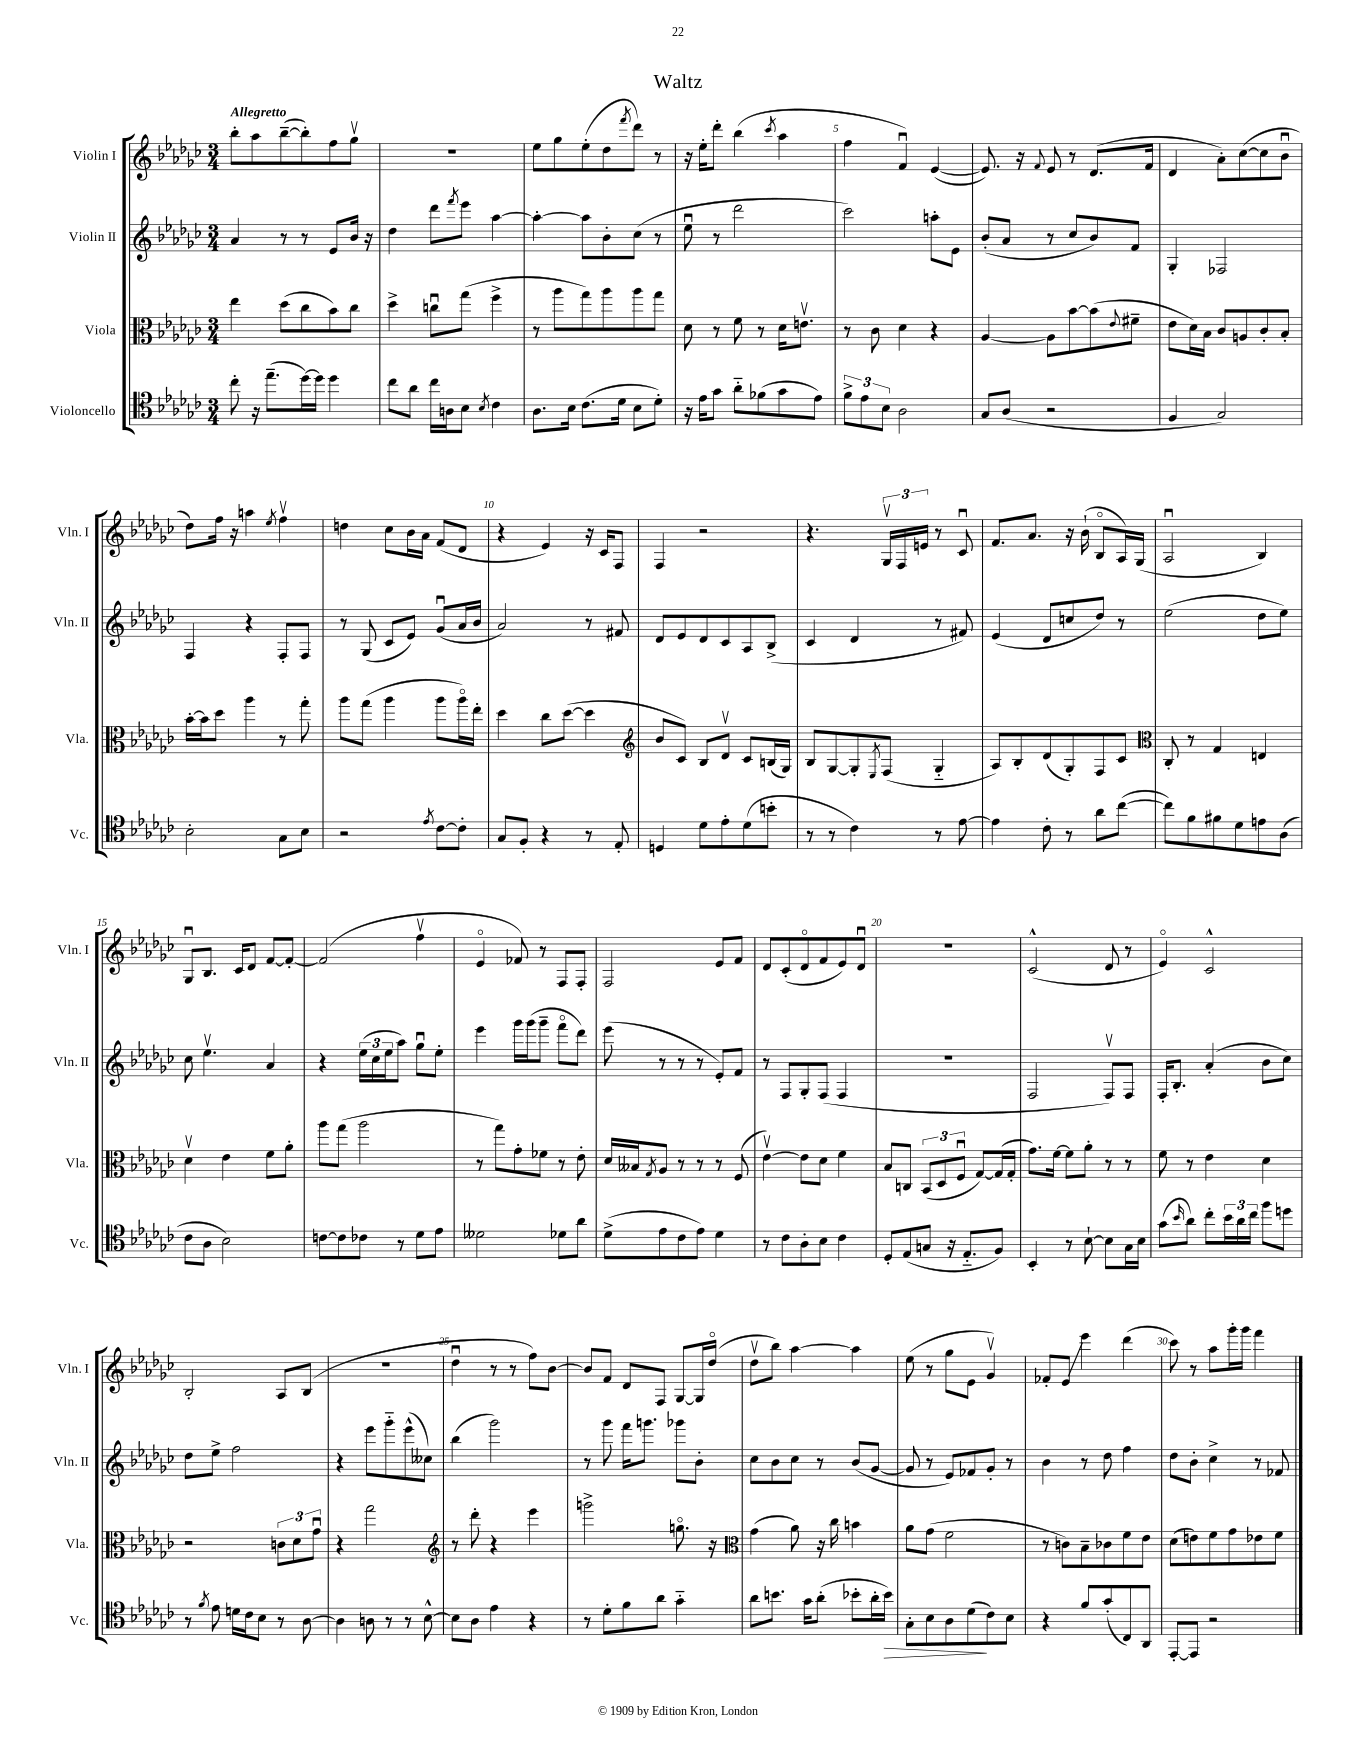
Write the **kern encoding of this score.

**kern	**kern	**kern	**kern
*staff4	*staff3	*staff2	*staff1
*clefC4	*clefC3	*clefG2	*clefG2
*k[b-e-a-d-g-c-]	*k[b-e-a-d-g-c-]	*k[b-e-a-d-g-c-]	*k[b-e-a-d-g-c-]
*M3/4	*M3/4	*M3/4	*M3/4
8cc-'	4ee-	4a-	8bb-'
16r	.	.	8aa-
(8.ee-~	.	.	.
.	(8dd-	8r	([8bb-~
[16dd-)	8cc-	8r	8bb-'])
16dd-]	.	.	.
4dd-	8b-)	8e-	8ff
.	8cc-	16b-	8gg-v
.	.	16r	.
=	=	=	=
8cc-	4dd-^	4dd-	2.r
8a-	.	.	.
16cc-	8ccu	8ddd-	.
16A	.	.	.
.	.	8qfff	.
8B-	(8gg-	8eee-	.
8qB-	.	.	.
4c-	4ff^	[4aa-	.
=	=	=	=
8.A-	8r	4aa-'_	8ee-
.	8aa-	.	8gg-
16B-	.	.	.
(8.c-	8gg-)	8aa-]	(8ee-'
.	8aa-	8b-'	8dd-
16d-	.	.	.
.	.	.	8qfff
8B-	8aa-	(8cc-	8ddd-)
8d-')	8gg-	8r	8r
=	=	=	=
16r	8d-	8ee-u	16r
16e-	.	.	16ee-'
8g-	8r	8r	8ddd-'
8a-'~	8f	2ddd-	(4bb-
(8f-	8r	.	.
.	.	.	8qccc-
8g-	16d-	.	4aa-
.	8.ev	.	.
8e-)	.	.	.
=	=	=	=
12f^	8r	2ccc-)	4ff
12e-	.	.	.
.	8c-	.	.
12B-	.	.	.
2A-	4d-	.	4fu)
.	4r	8aa'	([4e-
.	.	8e-	.
=	=	=	=
8G-	[4A-	(8b-'	8.e-])
(8A-	.	8a-	.
.	.	.	16r
.	.	.	8qqf
2r	8A-]	8r	8e-
.	[8b-	8cc-	8r
.	(8b-]	8b-)	(8.d-
.	8qqe-	.	.
.	8f#~	8f	.
.	.	.	16f
=	=	=	=
4F	8e-	4G-'	4d-
.	16d-)	.	.
.	16B-	.	.
2G-)	8c-	2F-	8a-')
.	8A	.	([8cc-
.	8c-'	.	8cc-]
.	8B-'	.	8b-u
=	=	=	=
2B-'	[16b-'	4F	8dd-)
.	16b-]	.	.
.	8dd-	.	16ff
.	.	.	16r
.	4aa-	4r	4aa
.	.	.	8qee-
8G-	8r	8F'	4ffv
8B-	8gg-'	8F	.
=	=	=	=
2r	8aa-	8r	4dd
.	(8gg-	(8G-	.
.	4aa-	8c-	8cc-
.	.	8e-)	16b-
.	.	.	16a-
8qe-	.	.	.
[8c-	8aa-	(8g-u	(8f
8c-']	16aa-o)	16a-	8d-
.	16ee-'	16b-	.
=	=	=	=
8G-	4dd-	2a-)	4r
8F'	.	.	.
4r	8cc-	.	4e-)
.	([8dd-	.	.
8r	4dd-]	8r	16r
.	.	.	16c-
8E-'	.	8f#	8F
=	=	=	=
*	*clefG2	*	*
4D	8b-	8d-	4F
.	8c-)	8e-	.
8d-	8B-	8d-	2r
8e-'	8d-v	8c-	.
(8d-	8c-	8A-	.
8b'	(16B	(8B-^	.
.	16G-)	.	.
=	=	=	=
8r	8B-	4c-	4.r
8r	[8G-	.	.
4c-)	8G-']	4d-	.
.	8qE-	.	.
.	(8F	.	24G-v
.	.	.	24F
.	.	.	24e
8r	4G-'~	8r	8r
[8e-	.	8f#)	8c-u
=	=	=	=
4e-]	8A-)	(4e-	8.f
.	8B-'	.	.
.	.	.	8.a-
8c-'	(8d-	8d-	.
8r	8G-')	8cc	16r
.	.	.	(16b-`
8a-	8F	8dd-)	8B-o
([8cc-	8c-	8r	16A-)
.	.	.	(16G-
=	=	=	=
*	*clefC3	*	*
8cc-])	8C-'	(2ee-	2A-u
8f	8r	.	.
8f#	4G-	.	.
8d-	.	.	.
8e	4E	8dd-	4B-)
(8A-	.	8ee-)	.
=	=	=	=
8c-	4d-v	8cc-	8G-u
8A-	.	4.ee-v	8.B-
2B-)	4e-	.	.
.	.	.	16c-
.	.	.	8d-
.	8f	4a-	[8f
.	8a-'	.	8f'_
=	=	=	=
[8c	8aa-	4r	(2f]
8c]	(8gg-	.	.
8c-	2aa-	(24ee-	.
.	.	24cc-	.
.	.	24ee-	.
8r	.	8aa-)	.
8d-	.	8gg-u	4ffv
8e-	.	8ee-'	.
=	=	=	=
2d--	8r	4eee-	4e-o
.	8gg-)	.	.
.	8g-'	16ggg-	8f-)
.	.	(16ggg-	.
.	8f-	8ggg-~	8r
8d-	8r	8fffo	8F
8a-	8e-'	8ddd-)	8F'
=	=	=	=
(8d-^	16d-	(8eee-	2F
.	16B--	.	.
.	8qG-	.	.
8e-	8A-	8r	.
8c-	8r	8r	.
8e-)	8r	8r	.
4d-	8r	8e-')	8e-
.	(8F	8f	8f
=	=	=	=
8r	[4e-v)	8r	8d-
8c-	.	8F	(8c-'
8A-'	8e-]	8G-'	8d-o
8B-	8d-	(8F	8f
4c-	4f	4F	8e-)
.	.	.	8d-u
=	=	=	=
8D-'	8B-	2.r	2.r
(8E-	8C	.	.
8G	(12BB-	.	.
.	12D-	.	.
16r	.	.	.
.	12Fu	.	.
8.E-'~	.	.	.
.	[8G-)	.	.
8F)	(16G-]	.	.
.	16G-'	.	.
=	=	=	=
4BB-'	8.g-)	2F	(2c-^^
.	[16f	.	.
8r	8f]	.	.
[8B-`	8a-'	.	.
8B-]	8r	8Fv)	8d-
16G-	8r	8F	8r
16B-	.	.	.
=	=	=	=
(8g-	8f	16F'	4e-o)
.	.	8.B-'	.
16qqb-	.	.	.
8a-)	8r	.	.
8cc-'	4e-	(4a-'	2c-^^
24b-	.	.	.
24a-	.	.	.
24cc-	.	.	.
8ff	4d-	8b-	.
8dd	.	8cc-)	.
=	=	=	=
8r	2r	8dd-	2B-'
8qf	.	.	.
8e-	.	8ee-^	.
16d	.	2ff	.
16c-	.	.	.
8B-	.	.	.
8r	12c	.	8A-
.	12d-	.	.
[8A-	.	.	(8B-
.	12g-u	.	.
=	=	=	=
4A-]	4r	4r	2.r
8A	2gg-	8eee-	.
8r	.	8ggg-'~	.
8r	.	(8eee-^^	.
[8B-^^	.	8cc--)	.
=	=	=	=
*	*clefG2	*	*
8B-]	8r	(4bb-	4dd-u
8A-	8ddd-'	.	.
4e-	4r	2ggg-)	8r
.	.	.	8r
4r	4eee-	.	8ff)
.	.	.	[8b-
=	=	=	=
8r	2ggg^	8r	8b-]
8d-'	.	8ggg-	8f
8f	.	16fff	8d-
.	.	8.ggg	.
8a-	.	.	8F
4g-'~	8.ggo	8ggg-	[8G-
.	.	8b-'	16G-]
.	16r	.	(16dd-o
=	=	=	=
*	*clefC3	*	*
8a-	(4g-	8cc-	8dd-v
8.b	.	8b-	8bb-)
.	8a-)	8cc-	[4aa-
16g-	.	.	.
(8a-'	16r	8r	.
.	16cc-	.	.
8b-'	4b	(8b-	4aa-]
16a-'	.	[8g-	.
16b-)	.	.	.
=	=	=	=
8G-'	8a-	8g-]	(8ee-
8B-	(8g-	8r	8r
8A-	2f	8e-)	8gg-
(8d-	.	8f-	8e-
8c-)	.	8g-'	4g-v)
8B-	.	8r	.
=	=	=	=
4r	8r	4b-	8f-'
.	8c)	.	8e-
8f	8B-~	8r	4eee-
(8g-'	8c-	8dd-	.
8C-)	8f	4ff	(4ddd-
8AA-	8e-	.	.
=	=	=	=
[8EE-'	(8d-	8dd-	8ccc-)
8EE-]	8e)	8b-'	8r
2r	8f	4cc-^	8aa-
.	8g-	.	16ggg-'
.	.	.	16ggg-
.	8e-	8r	4fff
.	8f	8f-	.
==	==	==	==
*-	*-	*-	*-
